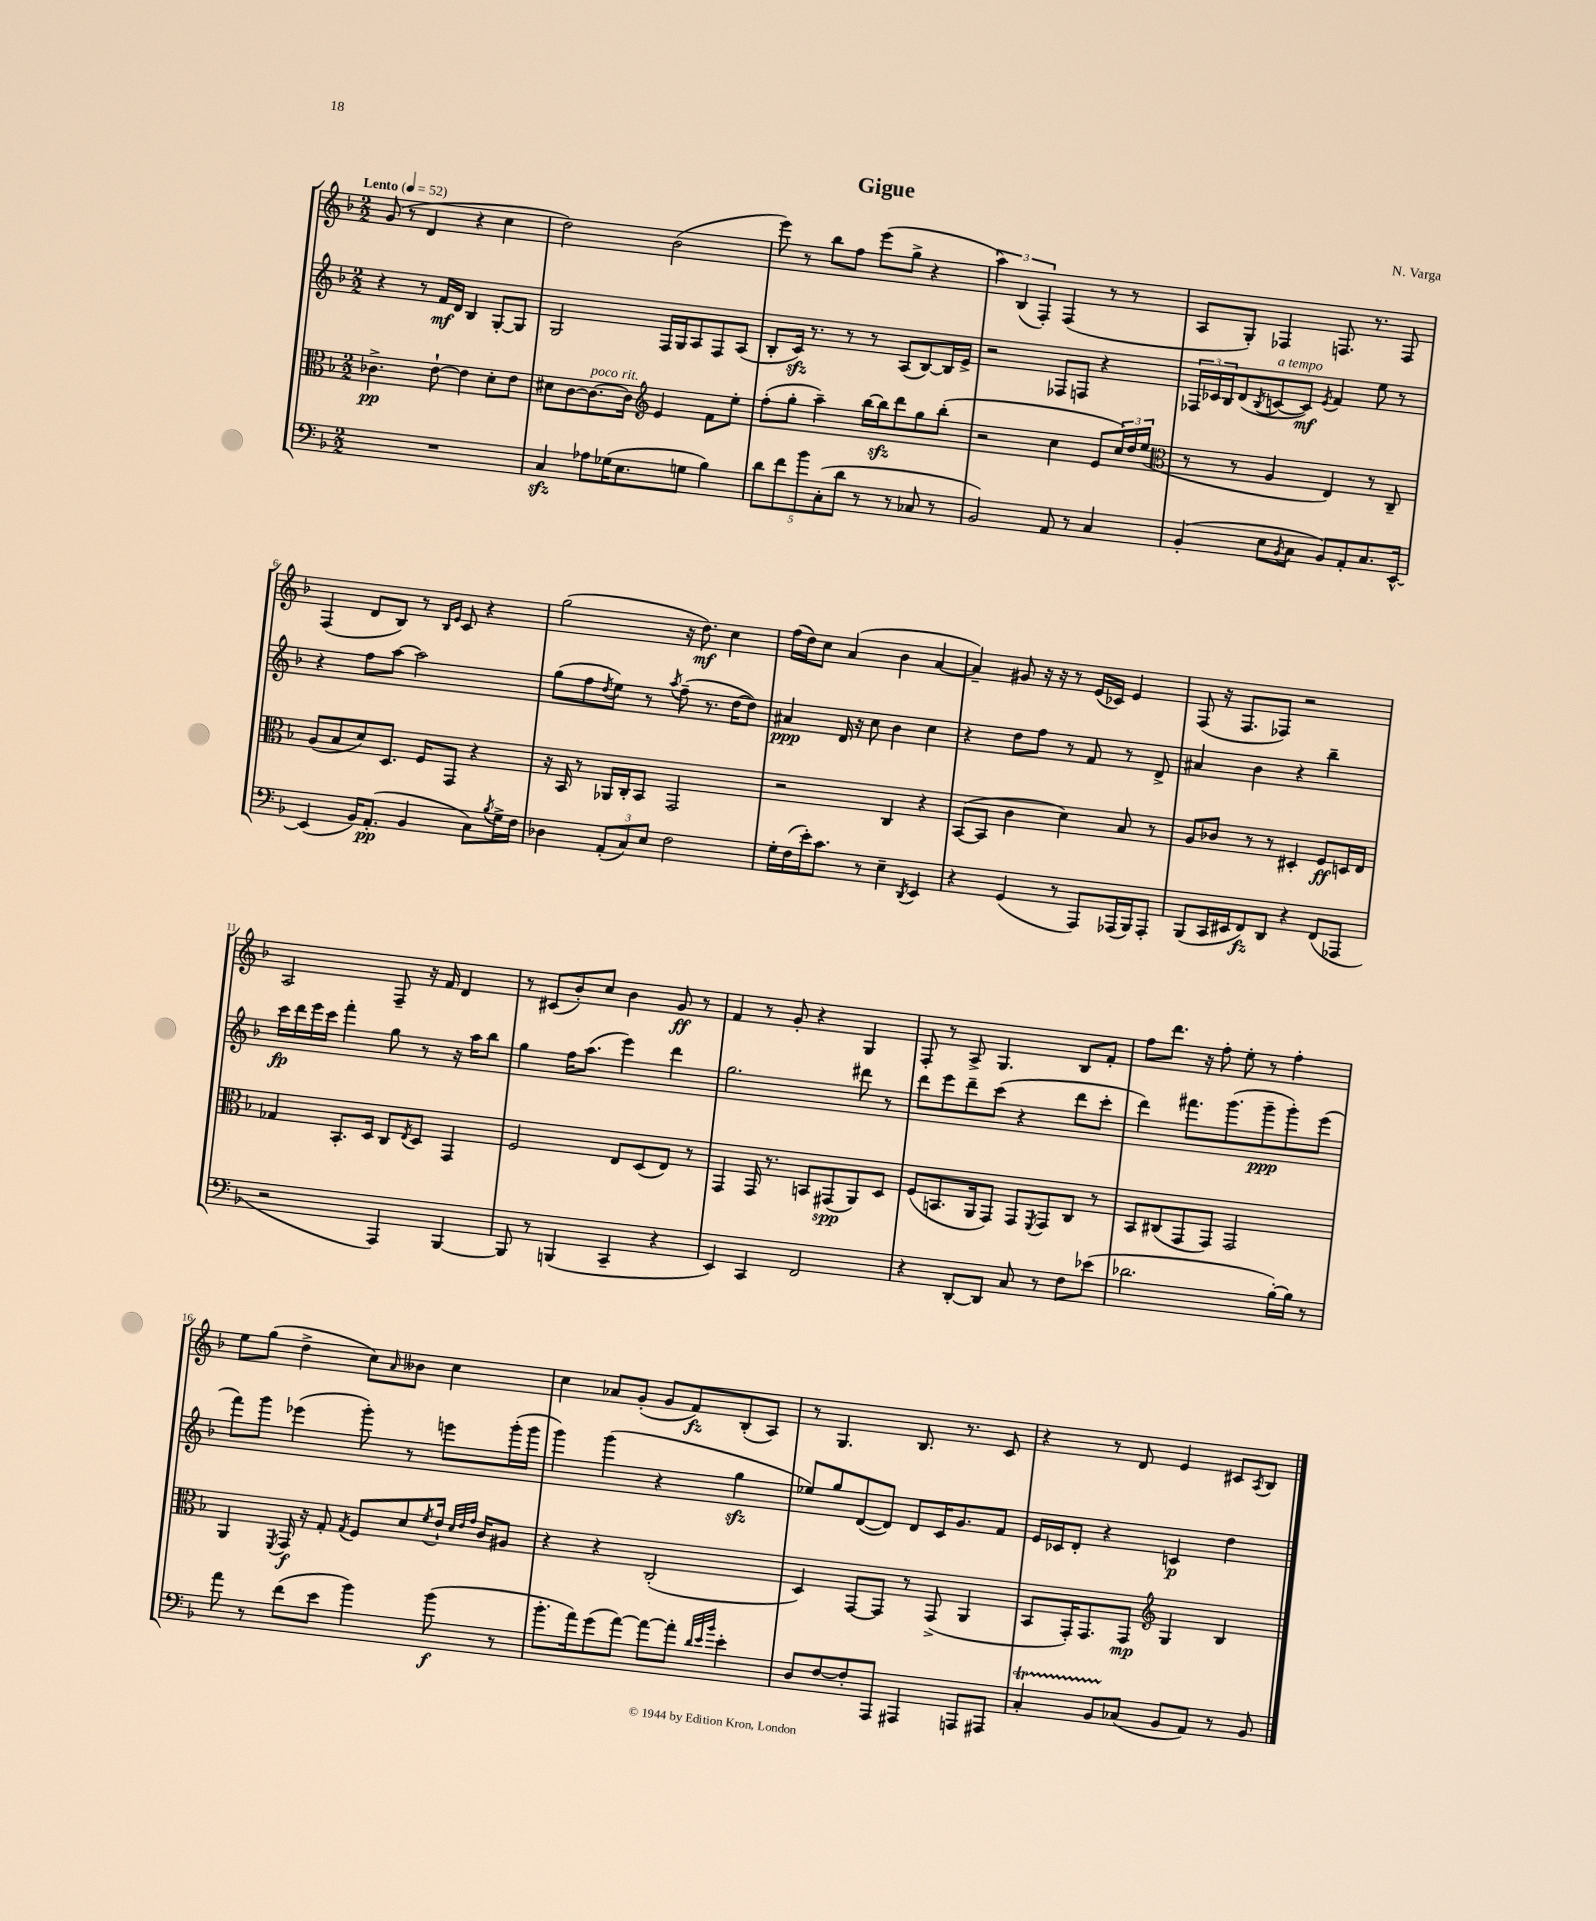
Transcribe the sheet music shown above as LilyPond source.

\header { title = "Gigue" composer = "N. Varga" }
<<
\new StaffGroup <<
\new Staff = "s0" {
    \clef treble \key f \major \numericTimeSignature \time 2/2 \tempo "Lento" 4 = 52
    g'8( r8 d'4 r4 c''4 |
    d''2) bes'2( |
    e'''8) r8 bes''8 f''8 e'''8( g''8-> r4 |
    \tuplet 3/2 { a''4) bes4( f4-.) } f4( r8 r8 |
    a8 g8-.) fes4 f8. r8. f8 |
    f4( d'8 bes8) r8 \grace { bes16 e'16 } c'8 r4 |
    g''2( r16 d''8.\mf) c''4 |
    f''16( d''16) c''8 a'4( bes'4 a'4~ |
    a'4--) gis'8 r16 r16 r8 e'16( ces'16) e'4 |
    f8( r16 f8. fes8) r2 |
    a2 f8-- r16 f'16 d'4 |
    r8 cis'8( bes'8-.) c''8 bes'4 g'8\ff r8 |
    f'4 r8 g'8-. r4 g4 |
    f8-. r8 a8-> g4. bes8 f'8-. |
    f''8 d'''8. r16 f''8-. e''8-. r8 f''4-. |
    e''8 g''8( d''4-> c''8) \grace { a'16 } beses'8 c''4 |
    c''4 aes'8 g'8-.( g'8 f'8\fz) bes8-.( a8) |
    r8 g4. bes8. r8. c'8 |
    r4 r8 d'8 e'4 cis'8 \acciaccatura { a8 } bes8 \bar "|." |
}
\new Staff = "s1" {
    \clef treble \key f \major \numericTimeSignature \time 2/2
    r4 r8 f'16\mf d'16 bes4 g8~-. g8 |
    g2 f16 g16 a8 f8 a8( |
    bes8-. c'16\sfz) r8. r8 r8 a8( bes8~) bes16 e'16-> |
    r2 fes8 f8 r4 |
    \tuplet 3/2 { fes16 ces'16 bes16 } d'8( \acciaccatura { bes8 } c'8~^\markup { \italic "a tempo" } c'8\mf) \acciaccatura { e'8 } f'4 e''8 r8 |
    r4 f''8 a''8~ a''2 |
    g''8( f''8 \acciaccatura { d''8 } e''8) r8 \acciaccatura { a''8 } f''8--( r8. d''16~ d''8) |
    ais'4\ppp d'16 r16 c''8 bes'4 c''4 |
    r4 d''8 f''8 r8 f'8 r8 d'8-> |
    ais'4 bes'4 r4 bes''4-- |
    c'''16\fp d'''16 e'''16 c'''16 f'''4-. g''8 r8 r16 a''16 bes''8 |
    g''4 f''16 a''8.( e'''4) d'''4 |
    g''2. dis'''8 r8 |
    d'''8 e'''8 d'''8-- c'''8( r4 d'''8 c'''8-. |
    d'''4) fis'''8. g'''8.( g'''8--\ppp g'''8-.) e'''8( |
    f'''8) g'''8 ees'''4( g'''8-.) r8 e'''8 g'''16-.( g'''16 |
    g'''4) g'''4( r4 g''4\sfz |
    ees''8) g''8 d'8~( d'8) d'8 c'16 g'8. f'8 |
    e'16 ces'16 d'8-. r4 c'4\p d''4 \bar "|." |
}
\new Staff = "s2" {
    \clef alto \key f \major \numericTimeSignature \time 2/2
    ces'4.->\pp e'8~-! e'4 d'8-. e'8 |
    dis'8 c'8~ c'8.~^\markup { \italic "poco rit." } c'16 \clef treble e'4 f'8 e''8-. |
    f''8-.( g''8-. a''4--) bes''16~ bes''16\sfz d'''8 g''8 bes''8-.( |
    r2 c''4 e'8 \tuplet 3/2 { c''16) d''16 e''16( } |
    \clef alto r8 r8 a4 e4) r8 c8-- |
    a8( bes8 d'8) d8. f16 g,8 r4 |
    r16 bes,16 r8 aes,16 c16-. bes,8 g,2 |
    r2 c4 r4 |
    bes,8~( bes,8 c'4 d'4) bes8 r8 |
    a8 ces'8 r8 r8 dis4-. f8\ff d16 e16 |
    ges4 bes,8.-. d16 c8 \acciaccatura { e8 } d8 g,4 |
    f2 e8 d8( e8) r8 |
    g,4 g,16 r8. b,8 gis,8\spp( a,8) d8 |
    f8( b,8. a,16 g,8) g,8 \acciaccatura { f,8 } g,8 c8 r8 |
    bes,8 cis8( g,8 g,8) g,2 |
    a,4 \acciaccatura { f,8 } g,16\f r16 g8-. \acciaccatura { g8 } f8 d'8 \acciaccatura { f'8 } e'16-! \grace { d'32 e'32 g'32 } c'16 ais8 |
    r4 r4 c2-.( |
    d4) g,8~ g,8 r8 g,8->( a,4 |
    bes,8 g,16-.) g,8. g,8\mp \clef treble g4 bes4 \bar "|." |
}
\new Staff = "s3" {
    \clef bass \key f \major \numericTimeSignature \time 2/2
    R1 |
    c4\sfz aes8 ges16( e8. g8 bes4) |
    \tuplet 5/4 { d'8 f'8 bes'8 c8-.( d'8 } r8 r8 ces8 r8 |
    bes,2) a,8 r8 c4 |
    bes,4-.( e8 \acciaccatura { bes,8 } c8 bes,8) a,8-. c8. e,16~-^ |
    e,4( bes,16) a,8.-.\pp( bes,4 c8) \acciaccatura { bes8 } g16-> f16 |
    des4 \tuplet 3/2 { a,8-.( c8) e8 } f2 |
    g16-. f16( e'16-.) c'8. r8 e4-- \acciaccatura { d,8 } e,4 |
    r4 g,4( r8 a,,8) aes,,16( bes,,16) aes,,8-. |
    bes,,8( c,16 eis,16 f,8\fz) d,8 r4 f,8( aes,,8 |
    r2 a,,4) bes,,4~ |
    bes,,8 r8 b,,4( c,4-- r4 |
    e,4) c,4 f,2 |
    r4 d,8~-. d,8 c8 r8 f8 ees'8( |
    des'2. bes16~-.) bes16 r8 |
    a'8 r8 f'8( e'8 bes'4) bes'8\f( r8 |
    bes'8.-. a'16) g'8( a'8~) a'8~ a'8-. \grace { d'32 e'32 bes'32 } e'4-. |
    d8 f8~ f8-. a,,8 ais,,4 a,,8 ais,,8 |
    c4-.\startTrillSpan bes,8 ces8\stopTrillSpan( bes,8 a,8) r8 bes,8 \bar "|." |
}
>>
>>
